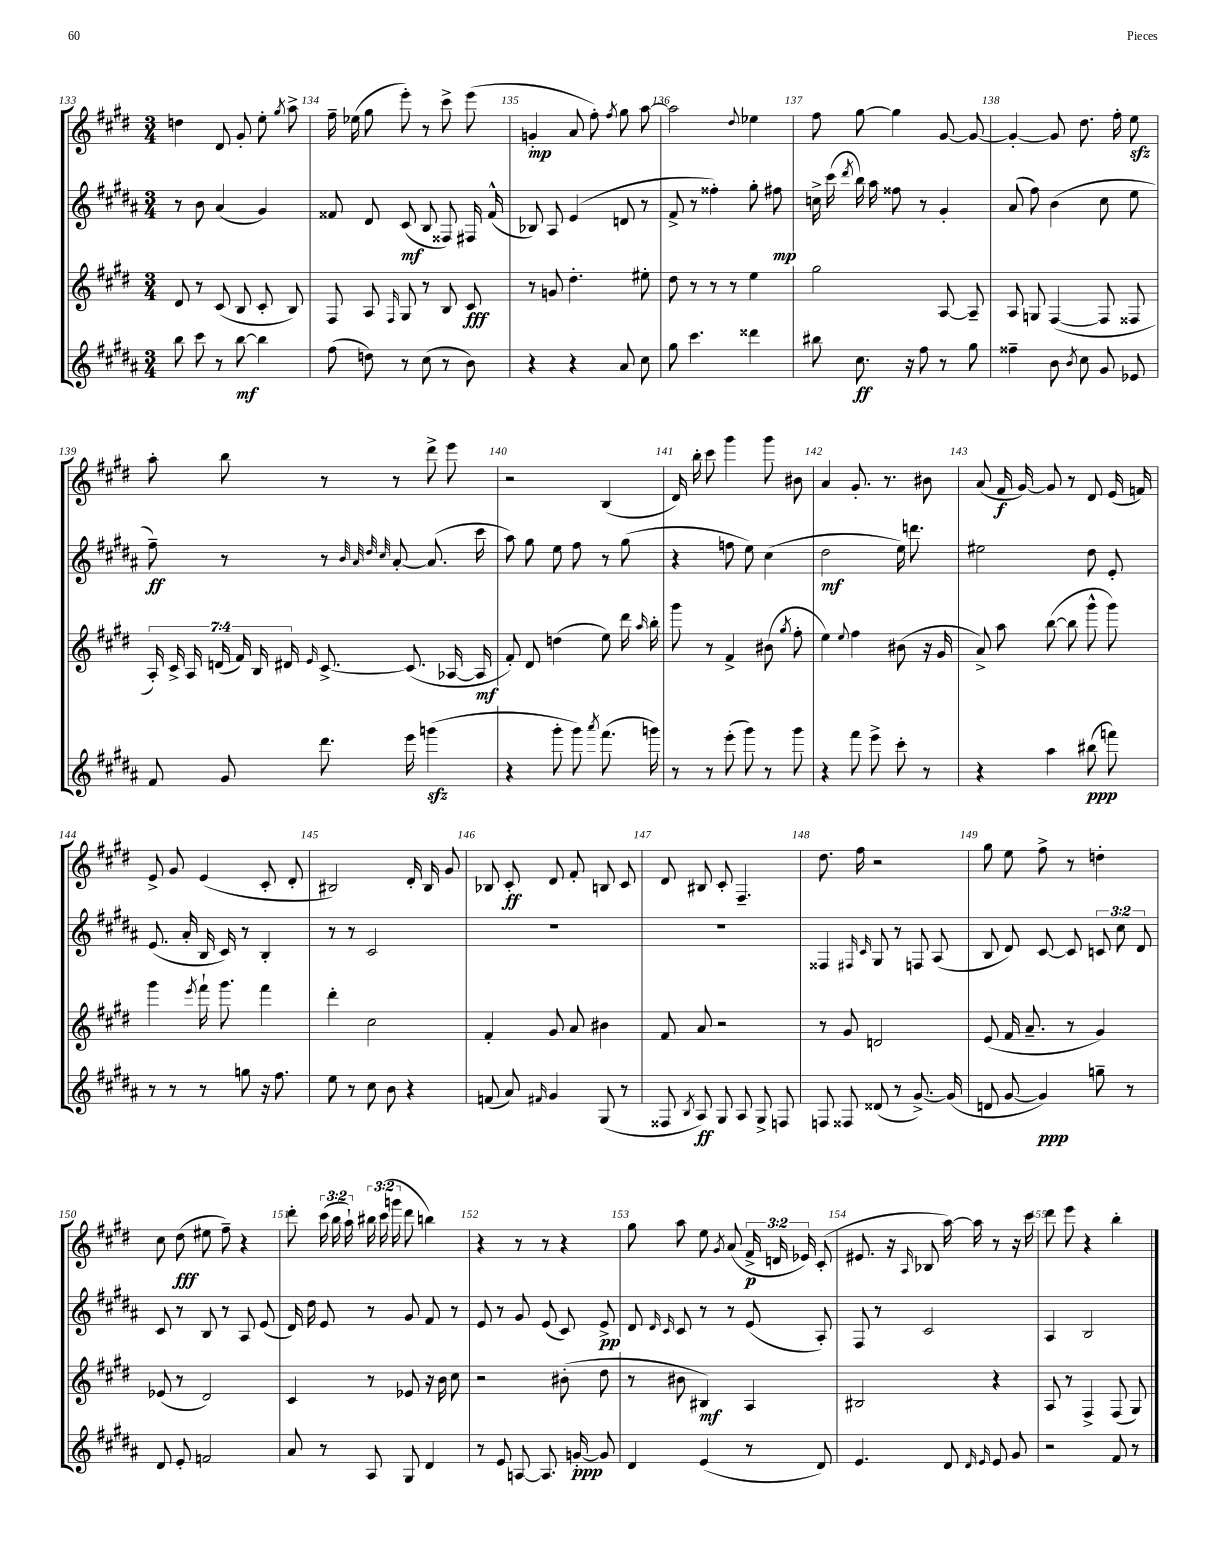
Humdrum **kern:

**kern	**kern	**kern	**kern
*staff4	*staff3	*staff2	*staff1
*clefG2	*clefG2	*clefG2	*clefG2
*k[f#c#g#d#a#]	*k[f#c#g#d#]	*k[f#c#g#d#a#]	*k[f#c#g#d#]
*M3/4	*M3/4	*M3/4	*M3/4
8bb\	8d#/	8r	4dd\
8ccc#\	8r	8b\	.
8r	(8c#/	(4a#/	8d#/
[8bb\	8B/	.	8g#'/
4bb\]	8c#'/	4g#/)	8ee'\
.	.	.	8qgg#/
.	8B/)	.	8aa^\
=	=	=	=
(8ff#\	8F#/	8f##/	16ff#~\
.	.	.	(16ee-\
8dd\)	8A/	8d#/	8gg#\
.	16qqF#/	.	.
8r	8G#/	(8c#/	8eee'\)
(8cc#\	8r	8B/	8r
8r	8B/	8F##/)	8ccc#^\
8b\)	8c#/	16F#/	(8eee\
.	.	(16f##^^/	.
=	=	=	=
4r	8r	8B-/)	4g'/
.	8g/	8A#/	.
4r	4.dd#'\	(4e/	8a/
.	.	.	8ff#'\)
.	.	.	8qff#/
8a#/	.	8d/	8gg#\
8cc#\	8ee#'\	8r	[8aa\
=	=	=	=
8gg#\	8dd#\	8f#^/	2aa\]
4.ccc#\	8r	8r	.
.	8r	4ff##'\)	.
.	8r	.	.
.	.	.	8qqdd#/
4ddd##\	4ee\	8gg#'\	4ee-\
.	.	8ff#\	.
=	=	=	=
8bb#\	2gg#\	16cc^\	8ff#\
.	.	(16ccc#\	.
.	.	8qddd#/	.
8.cc#\	.	16bb\)	[8gg#\
.	.	16aa#\	.
.	.	8ff##\	4gg#\]
16r	.	.	.
8ff#\	.	8r	.
8r	[8A/	4g#'/	[8g#/
8gg#\	8A~/]	.	8g#/_
=	=	=	=
4ff##~\	8A/	(8a#/	4g#'/_
.	8G/	8ff#\)	.
8b\	([4F#/	(4b\	8g#/]
8qb/	.	.	.
8cc#\	.	.	8.dd#\
8g#/	8F#/]	8cc#\	.
.	.	.	16ff#'\
8e-/	8F##/	8ee\	8ee\
=	=	=	=
8f#/	28A'/)	8ff#~\)	8aa'\
.	28c#^/	.	.
.	28A/	.	.
.	(28d/	.	.
8g#/	.	8r	8bb\
.	28f#/)	.	.
.	28B/	.	.
.	28d#/	.	.
.	16qqe/	.	.
8.ddd#\	[8.c#^/	8r	8r
.	.	32qqb/	.
.	.	32qqa#/	.
.	.	32qqdd#/	.
.	.	32qqcc#/	.
.	.	[8a#'/	8r
16eee\	(8.c#/]	.	.
(4ggg\	.	(8.a#/]	8ddd#^\
.	[16A-/	.	8eee\
.	16A-/]	16ccc#\	.
=	=	=	=
4r	8f#'/)	8aa#\)	2r
.	8d#/	8gg#\	.
8ggg#'\	(4dd\	8ee\	.
8ggg#\)	.	8ff#\	.
8qaaa#/	.	.	.
(8.fff#\	8ee\)	8r	(4B/
.	16ddd#\	(8gg#\	.
.	16qqaa/	.	.
16ggg\)	16bb'\	.	.
=	=	=	=
8r	8ggg#\	4r	16d#/)
.	.	.	16bb'\
8r	8r	.	8ccc#\
(8eee'\	4f#^/	8ff\	4ggg#\
8ggg#\)	.	8ee\)	.
8r	(8b#\	(4cc#\	8ggg#\
.	8qgg#/	.	.
8ggg#\	8ff#'\	.	8b#\
=	=	=	=
4r	4ee\)	2dd#\	4a/
.	8qqee/	.	.
8fff#\	4ff#\	.	8.g#'/
8eee^\	.	.	.
.	.	.	8.r
8ccc#'\	(8b#\	16ee\)	.
.	.	8.ddd\	.
8r	16r	.	8b#\
.	16g#/	.	.
=	=	=	=
4r	8a^/)	2ee#\	(8a/
.	8aa\	.	16f#/
.	.	.	[16g#/)
4aa#\	([8bb\	.	8g#/]
.	8bb\]	.	8r
(8bb#\	8ggg#^^\	8dd#\	8d#/
8fff\)	8ggg#\)	8e'/	(16e/
.	.	.	16f/)
=	=	=	=
8r	4ggg#\	(8.e/	8e^/
8r	.	.	8g#/
.	.	16a#'/	.
.	8qeee/	.	.
8r	16fff#`\	16B/	(4e/
.	8.ggg#\	16c#/)	.
8gg\	.	8r	.
16r	4fff#\	4B'/	8c#'/
8.ff#\	.	.	.
.	.	.	8d#'/
=	=	=	=
8ee\	4ddd#'\	8r	2B#/)
8r	.	8r	.
8cc#\	2cc#\	2c#/	.
8b\	.	.	.
4r	.	.	16d#'/
.	.	.	16B#/
.	.	.	8g#/
=	=	=	=
(8f/	4f#'/	2.r	8B-/
8a#/)	.	.	8c#'/
16qqf#/	.	.	.
4g#/	8g#/	.	8d#/
.	8a/	.	8f#'/
(8G#/	4b#\	.	8B/
8r	.	.	8c#/
=	=	=	=
8F##/	8f#/	2.r	8d#/
8qB/	.	.	.
8A#/)	8a/	.	8B#/
8G#/	2r	.	8c#'/
8A#/	.	.	4.F#~/
8G#^/	.	.	.
8F/	.	.	.
=	=	=	=
8F/	8r	4F##/	8.dd#\
8F##/	8g#/	.	.
.	.	.	16ff#\
.	.	16qqF#/	.
.	.	16qqc#/	.
(8d##/	2d/	8G#/	2r
8r	.	8r	.
[8.g#^/)	.	8F/	.
.	.	(8A#/	.
(16g#/]	.	.	.
=	=	=	=
8d/	(8e/	8B/	8gg#\
[8g#/	16f#/	8d#/)	8ee\
.	8.a~/	.	.
4g#/])	.	[8c#/	8ff#^\
.	8r	8c#/]	8r
8gg~\	4g#/)	12c/	4dd'\
.	.	12cc#\	.
8r	.	.	.
.	.	12d#/	.
=	=	=	=
8d#/	(8e-/	8c#/	8cc#\
8e'/	8r	8r	(8dd#\
2f/	2d#/)	8B/	8ee#\
.	.	8r	8ff#~\)
.	.	8A#/	4r
.	.	(8e/	.
=	=	=	=
8a#/	4c#/	16d#/)	8ddd#'\
.	.	16dd#\	.
8r	.	8e/	(24ccc#\
.	.	.	24bb\
.	.	.	24aa`\)
8A#/	8r	8r	24bb#\
.	.	.	(24ccc#\
.	.	.	24ggg\
8G#/	8e-/	8g#/	8ddd#\
4d#/	16r	8f#/	4bb\)
.	16b\	.	.
.	8cc#\	8r	.
=	=	=	=
8r	2r	8e/	4r
8e/	.	8r	.
[8A/	.	8g#/	8r
8.A/]	.	(8e/	8r
.	(8b#'\	8c#/)	4r
[16g'/	.	.	.
8g/]	8dd#\	8e^/	.
=	=	=	=
4d#/	8r	8d#/	8gg#\
.	.	16qqd#/	.
.	.	16qqc#/	.
.	8b#\	8c#/	8aa\
(4e/	4B#/)	8r	8ee\
.	.	.	8qg#/
.	.	8r	(8a/
8r	4A/	(8e/	24f#^/
.	.	.	24d/
.	.	.	24e-/)
8d#/)	.	8A#'/)	(8c#'/
=	=	=	=
4.e/	2B#/	8F#/	8.e#/
.	.	8r	.
.	.	.	16r
.	.	.	16qqA/
.	.	2c#/	8B-/
8d#/	.	.	[16aa\)
.	.	.	16aa\]
16qqd#/	.	.	.
16qqe/	.	.	.
8e/	4r	.	8r
8g#/	.	.	16r
.	.	.	16ccc#\
=	=	=	=
2r	8A/	4A#/	8ddd#\
.	8r	.	8eee\
.	4F#^/	2B/	4r
8f#/	(8F#/	.	4bb'\
8r	8G#/)	.	.
==	==	==	==
*-	*-	*-	*-
